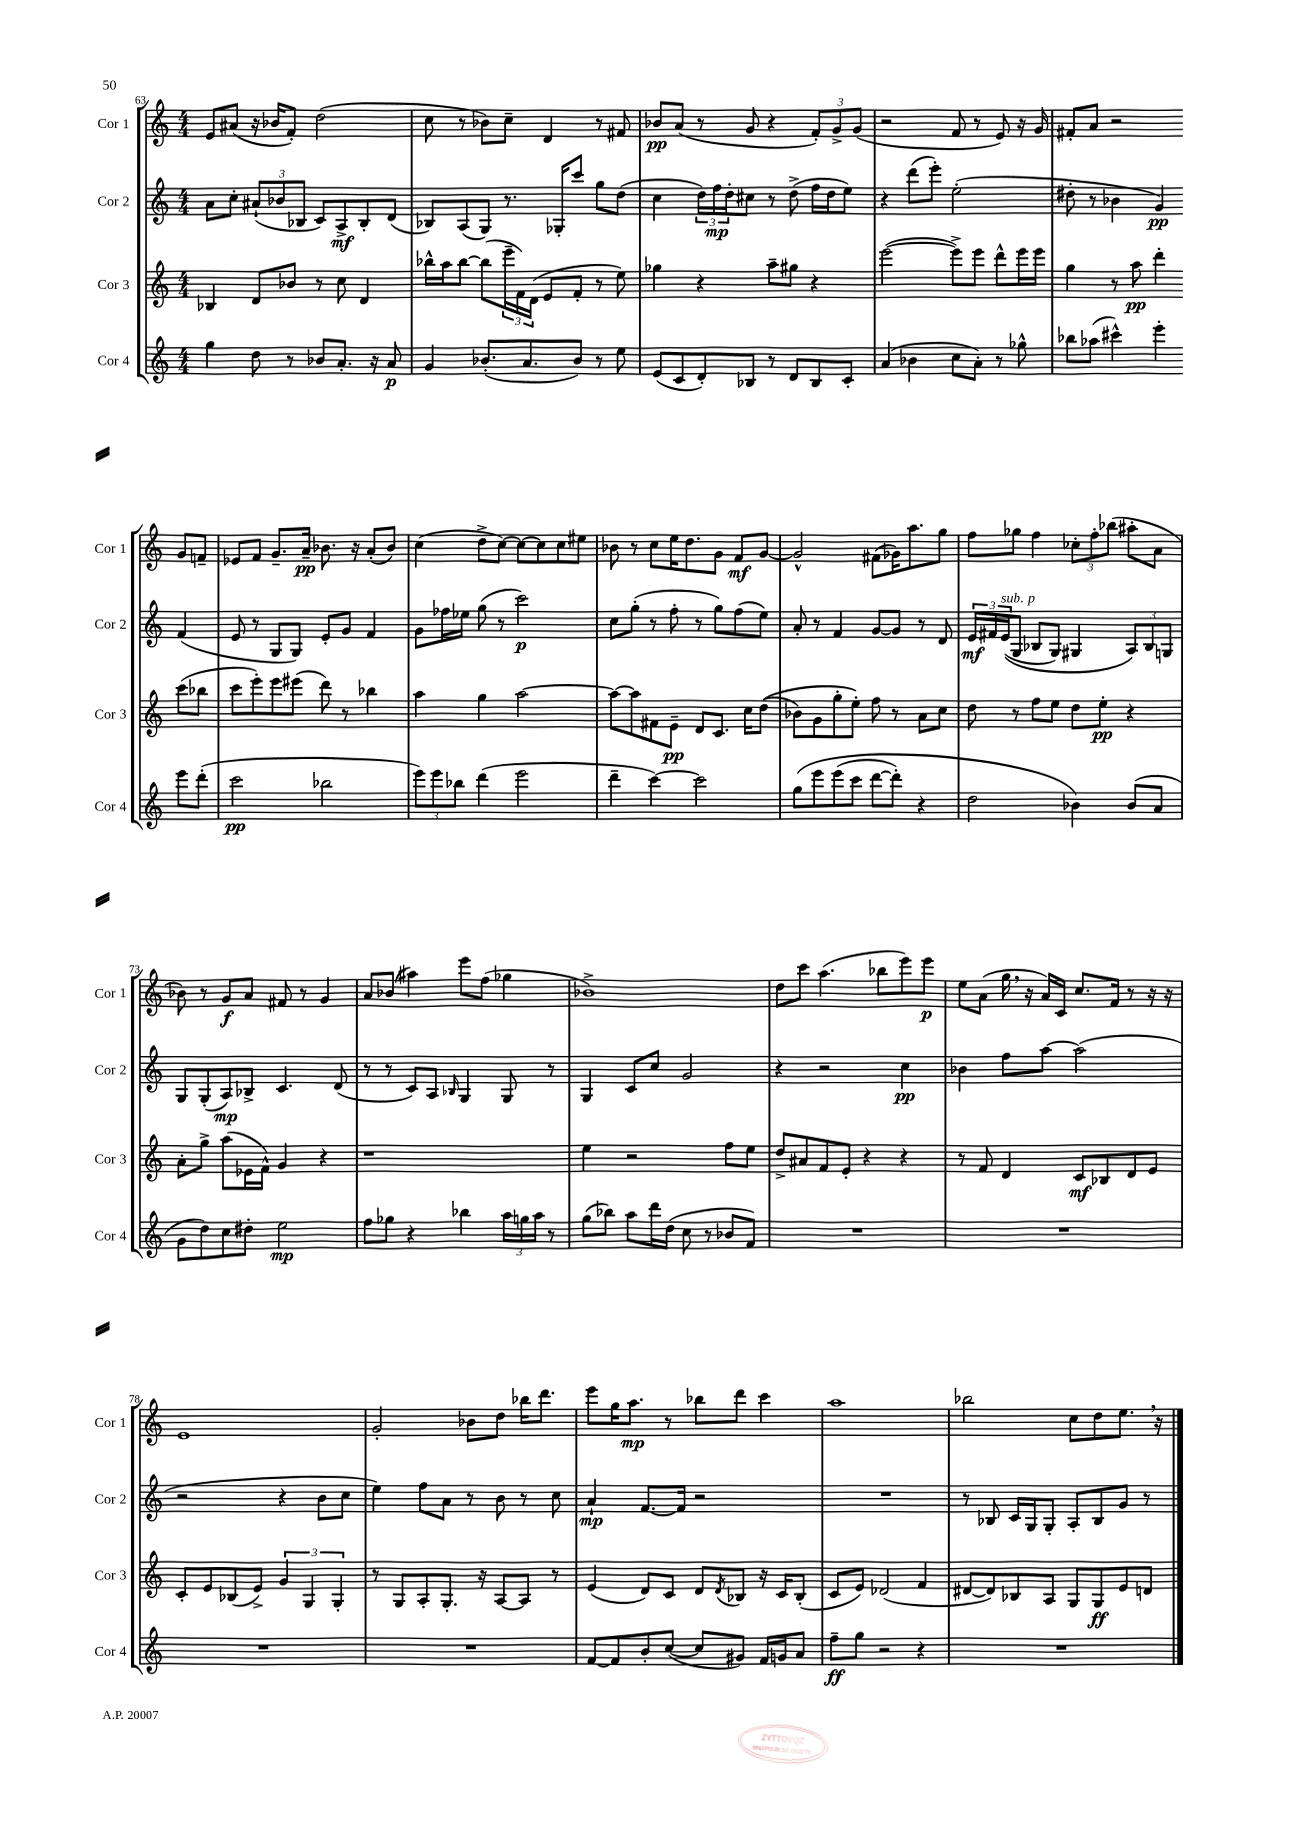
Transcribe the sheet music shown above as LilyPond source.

<<
\new StaffGroup <<
\new Staff = "s0" \with { instrumentName = "Cor 1" shortInstrumentName = "Cor 1" } {
    \clef treble \key c \major \numericTimeSignature \time 4/4
    e'8 ais'8( r16 bes'16 f'8-.) d''2( |
    c''8 r8 bes'8) c''8-- d'4 r8 fis'8 |
    bes'8\pp a'8( r8 g'8 r4 \tuplet 3/2 { f'8-.) g'8-> g'8( } |
    r2 f'8 r8 e'8) r16 g'16 |
    fis'8-. a'8 r2 g'8 f'8-- |
    ees'8 f'8 g'8.-- a'16--\pp bes'8. r16 a'8-.( bes'8) |
    c''4( d''8-> c''8~) c''8~ c''8 c''8 eis''8 |
    bes'8 r8 c''8 e''16 d''8. g'8 f'8\mf g'8~ |
    g'2-^ fis'8( ges'16) a''8. g''8 |
    f''8 ges''8 f''4 \tuplet 3/2 { ces''8-. f''8-. bes''8( } ais''8-. a'8 |
    bes'8) r8 g'8\f a'8 fis'8 r8 g'4 |
    a'8 bes'8( ais''4) e'''8 f''8( ges''4 |
    bes'1->) |
    d''8 c'''8 a''4.( bes''8 e'''8) e'''8\p |
    e''8 a'8( g''16 \breathe r16 a'16) c'16 c''8. f'16 r8 r16 r16 |
    e'1 |
    g'2-. bes'8 d''8 bes''16 d'''8. |
    e'''8 g''16 a''8.\mp r8 bes''8 d'''8 c'''4 |
    a''1 |
    bes''2 c''8 d''8 e''8. \breathe r16 \bar "|." |
}
\new Staff = "s1" \with { instrumentName = "Cor 2" shortInstrumentName = "Cor 2" } {
    \clef treble \key c \major \numericTimeSignature \time 4/4
    a'8 c''8-. \tuplet 3/2 { ais'8-!( bes'8 bes8 } c'8) a8->\mf bes8-. d'8( |
    bes8) a8( g8) r8. ges16-. c'''8 g''8 d''8( |
    c''4 \tuplet 3/2 { d''16) f''16\mp d''16-. } cis''8 r8 d''8->( f''16 d''16 e''8) |
    r4 d'''8( e'''8-.) e''2-.( |
    dis''8-. r8 bes'4 g'4\pp) f'4( |
    e'8 r8 g8 g8) e'8-. g'8 f'4 |
    g'8 fes''16 ees''16 g''8( r8 c'''2\p) |
    c''8 g''8-.( r8 f''8-. r8 g''8) f''8( e''8) |
    a'8-. r8 f'4 g'8~ g'8 r8 d'8 |
    \tuplet 3/2 { e'16\mf fis'16 e'16^\markup { \italic "sub. p" }(\( } g8 bes8 g8) gis4 \tuplet 3/2 { a8\) bes8 g8 } |
    g8 g8-.( a8\mp) bes8-> c'4. d'8( |
    r8 r8 c'8) a8 \grace { bes16 } g4 g8 r8 |
    g4 c'8 c''8 g'2 |
    r4 r2 c''4\pp |
    bes'4 f''8 a''8~ a''2( |
    r2 r4 b'8 c''8 |
    e''4) f''8 a'8 r8 b'8 r8 c''8 |
    a'4-!\mp f'8.~ f'16 r2 |
    R1 |
    r8 bes8 c'16 g16 g8-. a8-. bes8 g'8 r8 \bar "|." |
}
\new Staff = "s2" \with { instrumentName = "Cor 3" shortInstrumentName = "Cor 3" } {
    \clef treble \key c \major \numericTimeSignature \time 4/4
    bes4 d'8 bes'8 r8 c''8 d'4 |
    bes''16-^ a''16 bes''8~ bes''8( \tuplet 3/2 { e'''16-- f'16) d'16( } e'8 f'8-. r8 e''8) |
    ges''4 r4 a''8-- gis''8 r4 |
    e'''2~( e'''8->) e'''8 d'''8-^ e'''16 e'''16 |
    g''4 r8 a''8\pp d'''4-. c'''8( bes''8 |
    c'''8 e'''8-.) e'''8 eis'''8( d'''8) r8 bes''4 |
    a''4 g''4 a''2~ |
    a''8~ a''8 fis'8 e'8--\pp d'8 c'8. c''16 d''8(\( |
    bes'8) g'8 g''8-. e''8-.\) f''8 r8 a'8 c''8 |
    d''8 r8 f''8 e''8 d''8 e''8-.\pp r4 |
    a'8-. g''8-> a''8( ees'16 f'16-^) g'4 r4 |
    r1 |
    e''4 r2 f''8 e''8 |
    d''8-> ais'8 f'8 e'8-. r4 r4 |
    r8 f'8 d'4 c'8\mf bes8 d'8 e'8 |
    c'8-. e'8 bes8( e'8->) \tuplet 3/2 { g'4 g4 g4-. } |
    r8 g8 a8-. g8.-. r16 a8~ a8 r8 |
    e'4( d'8) c'8 d'8 \acciaccatura { d'8 } bes8 r16 c'16 bes8-.( |
    c'8 e'8) des'2( f'4 |
    dis'8~ dis'8) bes8 a8 g8 g8\ff e'8 d'8 \bar "|." |
}
\new Staff = "s3" \with { instrumentName = "Cor 4" shortInstrumentName = "Cor 4" } {
    \clef treble \key c \major \numericTimeSignature \time 4/4
    g''4 d''8 r8 bes'8 a'8.-. r16 a'8\p |
    g'4 bes'8.-.( a'8. bes'8) r8 e''8 |
    e'8( c'8 d'8-.) bes8 r8 d'8 bes8 c'8-. |
    a'4( bes'4 c''8 a'8-.) r8 ges''8-^ |
    bes''8 aes''8( cis'''4-^) e'''4-. e'''8 d'''8-.( |
    c'''2\pp bes''2 |
    \tuplet 3/2 { e'''8) e'''8 bes''8 } d'''4( e'''2 |
    d'''4-- c'''4~) c'''2 |
    g''8\( e'''8 e'''8( c'''8 d'''8~ d'''8-.) r4 |
    d''2 bes'4\) bes'8( a'8 |
    g'8 d''8) c''8 dis''8-. e''2\mp |
    f''8 ges''8 r4 bes''4 \tuplet 3/2 { a''16 g''16 a''16 } r8 |
    g''8( bes''8) a''8 d'''16 d''16( c''8 r8 bes'8 f'8) |
    R1 |
    R1 |
    R1 |
    R1 |
    f'8~ f'8 b'8-. c''8~( c''8 gis'8) f'16 g'16 a'8 |
    f''8--\ff g''8 r2 r4 |
    R1 \bar "|." |
}
>>
>>
\layout { \context { \Score currentBarNumber = #63 } }
